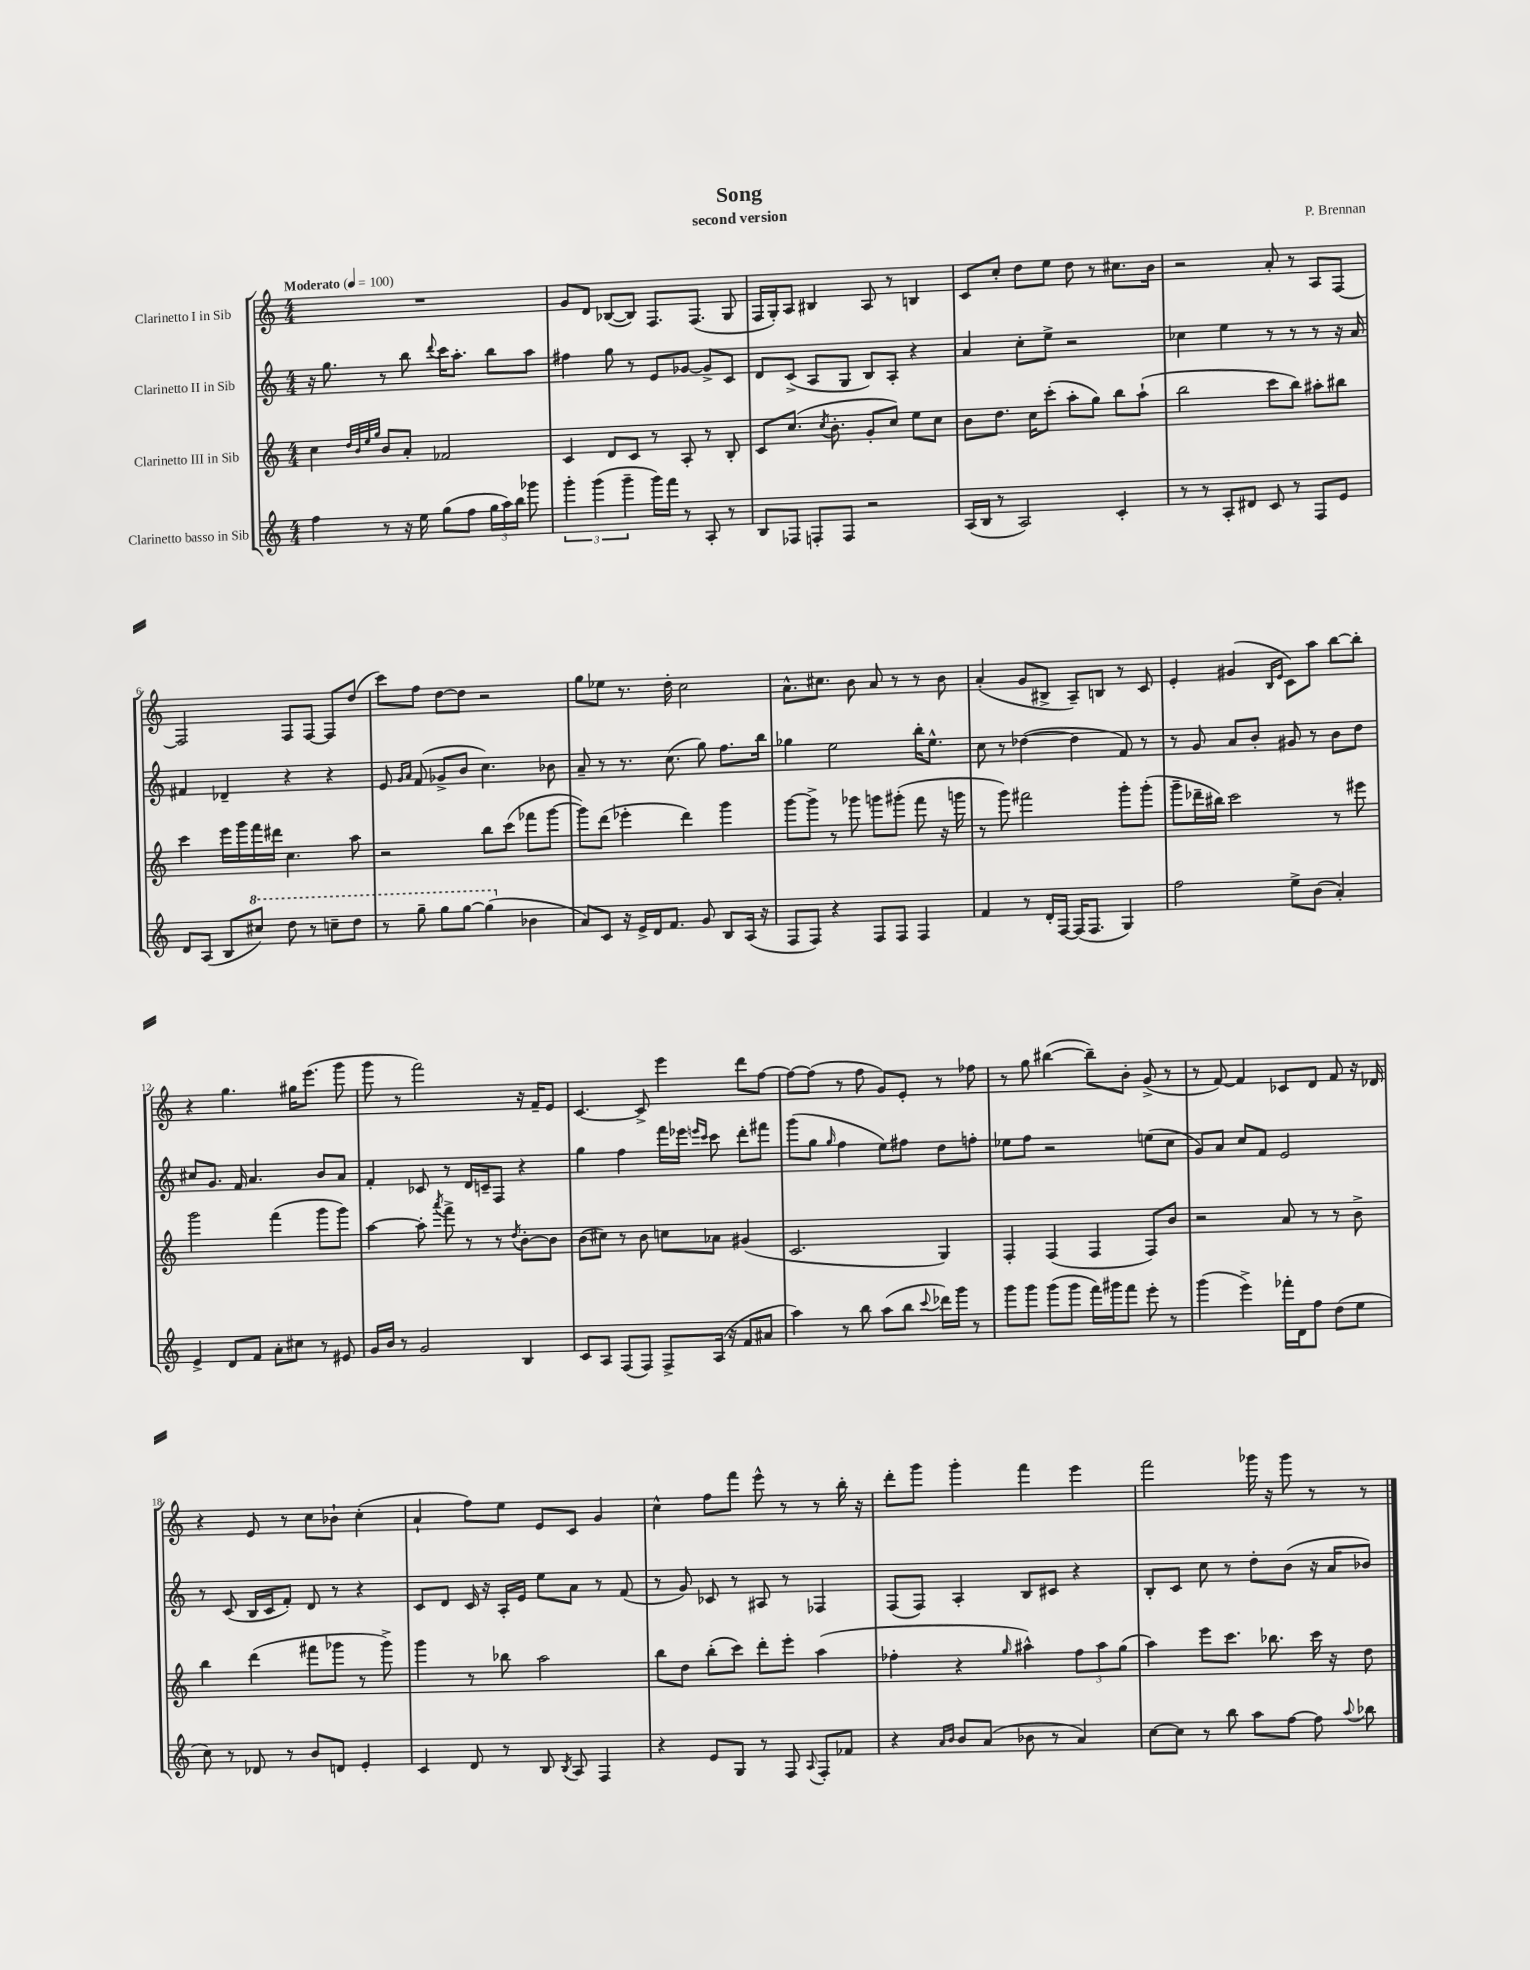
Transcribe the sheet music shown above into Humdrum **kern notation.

**kern	**kern	**kern	**kern
*staff4	*staff3	*staff2	*staff1
*clefG2	*clefG2	*clefG2	*clefG2
*k[]	*k[]	*k[]	*k[]
*M4/4	*M4/4	*M4/4	*M4/4
*MM100	*MM100	*MM100	*MM100
4ff	4cc	16r	1r
.	.	8.gg	.
.	32qqdd	.	.
.	32qqb	.	.
.	32qqee	.	.
.	32qqgg	.	.
8r	8b	8r	.
16r	8a'	8bb	.
16ee	.	.	.
.	.	8qqddd	.
(8gg	2f-	16ccc	.
.	.	8.aa'	.
8ff	.	.	.
24gg	.	8bb	.
24aa)	.	.	.
24bb	.	.	.
8ggg-	.	8aa	.
=	=	=	=
6ggg'	4c	4ff#	8g
.	.	.	8d
(6ggg	.	.	.
.	8d	8gg	([8B-
6ggg~	.	.	.
.	8c	8r	8B-])
16ggg)	8r	8e	8.F
16fff	.	.	.
8r	8A'	[8g-	.
.	.	.	(8.F
8A'	8r	8g-^]	.
8r	8B'	8c	8G
=	=	=	=
8B	8c	8d	16F
.	.	.	16G')
8F-	(8.cc	(8c^	8A
8F'	.	8A	4B#
.	8qcc	.	.
.	8.b'	.	.
8F	.	8G	.
2r	8g'	8B)	8A
.	8cc)	8A'	8r
.	8ee	4r	4B
.	8cc	.	.
=	=	=	=
(16A	8b	4a	8c
16B	.	.	.
8r	8.dd	.	8cc'
2A)	.	8cc'	8dd
.	16cc	.	.
.	(8ccc'	8ee^	8ee
.	8aa'	2r	8dd
.	8gg)	.	8r
4c'	8bb	.	8.cc#
.	(8aa`	.	.
.	.	.	16b
=	=	=	=
8r	2bb	4cc-	2r
8r	.	.	.
8A'	.	4ee	.
8d#	.	.	.
8c	8ccc	8r	8a'
8r	8bb)	8r	8r
8F	8aa#'	8r	8A
8e	8bb#	16r	[8F
.	.	16a	.
=	=	=	=
8d	4ccc	4f#	2F]
(8A	.	.	.
8B	16eee	4d-~	.
.	16ggg	.	.
8ccc#)	16fff	.	.
.	16ddd#	.	.
8ddd	4.cc	4r	8F
8r	.	.	[8F
8ccc~	.	4r	8F]
8ddd	8aa	.	(8dd
=	=	=	=
8r	2r	8e	8ccc)
.	.	16qqg	.
.	.	16qqa	.
8ggg~	.	(8f	8ff
8ggg	.	8g-^	[8dd
[8ggg	.	8b	8dd]
(4ggg]	8bb	4.cc)	2r
.	(8ccc	.	.
4b-	8fff-	.	.
.	[8ggg	8b-	.
=	=	=	=
8a)	8ggg])	8a~	8gg
8c	(8ddd	8r	8ee-
16r	4eee-'	8.r	8.r
16e^	.	.	.
16d	.	.	.
8.f	.	(8.cc	16dd'
.	4ddd)	.	2cc
8g	.	8gg)	.
8B	4ggg	8.ff	.
(16A	.	.	.
16r	.	16bb	.
=	=	=	=
8F	[8ggg	4gg-	8.a^^
8F)	8ggg^]	.	.
.	.	.	8.cc#
4r	8r	2ee	.
.	8ggg-	.	8b
8F	8ggg	.	8a
8F	(8ggg#'	.	8r
4F	8fff	16bb'	8r
.	.	8.ee^^	.
.	16r	.	8b
.	16ggg	.	.
=	=	=	=
4f	8r	8cc	(4a'
.	8ggg)	8r	.
8r	2fff#	([4dd-	8g
16d'	.	.	8B#^
[16F	.	.	.
(16F]	.	4dd-]	8A~)
8.F	.	.	.
.	.	.	8B
4G)	8ggg'	8f)	8r
.	(8ggg'	8r	8c
=	=	=	=
2ff	8ggg~	8r	4e'
.	16ddd-~	8g	.
.	16bb#)	.	.
.	2ccc	8a	(4g#
.	.	8b'	.
.	.	.	16qqB
.	.	.	16qqe
8ee^	.	8g#	8c)
(8b	.	8r	8aa
4a')	8r	8b	[8bb
.	8eee#	8dd	8bb']
=	=	=	=
4e^	2ggg	8cc#	4r
.	.	8.g	.
8d	.	.	4.gg
.	.	16f	.
8f	.	4.a	.
8a'	(4fff	.	.
8cc#	.	.	16gg#
.	.	.	(8.eee
8r	8ggg	8b	.
8e#	8ggg)	8a	8ggg
=	=	=	=
16g	[4aa	4f'	8ggg
16b	.	.	.
8r	.	.	8r
2g	8aa']	8c-	2fff)
.	8qaaa	.	.
.	8fff^	8r	.
.	8r	16d	.
.	.	16c~	.
.	8r	8F	.
.	8qdd	.	.
4B	[8b'	4r	16r
.	.	.	16f~
.	8b]	.	8e
=	=	=	=
8c	(8b	4gg	[4.c
8A	8cc#)	.	.
(8F	8r	4ff	.
8F)	8b	.	8c^]
8F^	8cc	16fff	4eee
.	.	16eee-	.
.	.	16qqeee	.
.	.	16qqccc	.
(16A	8a-	8ccc	.
16r	.	.	.
8f	(4g#	8ddd'	8ddd
8a#	.	8fff#	[8ff
=	=	=	=
4aa)	2.c	(8ggg	8ff_
.	.	8gg	(8ff]
.	.	16qqgg	.
8r	.	4ff	8r
8bb	.	.	8ff
(8aa	.	8ee)	8g)
8bb	.	8ff#	8e'
8qqccc	.	.	.
16ddd-)	4G)	8dd	8r
16ggg	.	.	.
8r	.	8ff'	8ff-
=	=	=	=
8ggg	4F'	8ee-	8r
8ggg	.	8ff	8gg
(8ggg	(4F	2r	([4bb#
8ggg	.	.	.
16fff)	4F	.	8bb#~])
16ggg#	.	.	.
8fff	.	.	8b'
8eee'	8F)	(8ee	(8g^
8r	8b	8cc	8r
=	=	=	=
(4ggg	2r	8g)	8r
.	.	8a	[8f)
4eee^)	.	8cc	4f]
.	.	8f	.
16fff-'	8a	2e	8c-
16d	.	.	.
8ff	8r	.	8d
(8dd	8r	.	8f
8ee	8b^	.	16r
.	.	.	16d-
=	=	=	=
8cc)	4bb	8r	4r
8r	.	(8c	.
8d-	(4ddd	16B	8e
.	.	16c	.
8r	.	8f')	8r
8b	8fff#	8d	8cc
8d	8ggg-	8r	8b-`
4e'	8r	4r	(4cc'
.	8ggg-^)	.	.
=	=	=	=
4c	4ggg	8c	4a`
.	.	8d	.
8d	8r	16c	8ff)
.	.	16r	.
8r	8bb-	16A'	8ee
.	.	16e	.
8B	2aa	8ee	8e
8qB	.	.	.
8A	.	8a	8c
4F	.	8r	4g
.	.	(8f	.
=	=	=	=
4r	8bb	8r	4cc^^
.	8dd	8g)	.
8e	(8bb'	8c-	8ff
8G	8ccc)	8r	8fff
8r	8ddd'	8A#	8eee^^
8F	8eee'	8r	8r
8qqA	.	.	.
8F'	(4aa	4F-	8r
8f-	.	.	16bb'
.	.	.	16r
=	=	=	=
4r	4ff-'	(8F	8ddd'
.	.	8F)	8ggg
16qqa	.	.	.
16qqb	.	.	.
8b	4r	4A'	4ggg'
(8a	.	.	.
.	16qqgg	.	.
8b-	4aa#^^)	8B	4fff
8r	.	8c#	.
4a)	12ff-	4r	4eee
.	12aa#	.	.
.	(12gg	.	.
=	=	=	=
[8cc	4aa)	8B'	2fff
8cc]	.	8c	.
8r	8eee	8cc	.
8bb	8.ccc	8r	.
8aa	.	8dd'	16ggg-
.	8.bb-	.	16r
[8ff	.	(8b	8ggg-
8ff]	16ccc	16r	8r
.	16r	16a	.
8qqaa	.	.	.
8bb-	8dd	8b-)	8r
==	==	==	==
*-	*-	*-	*-
